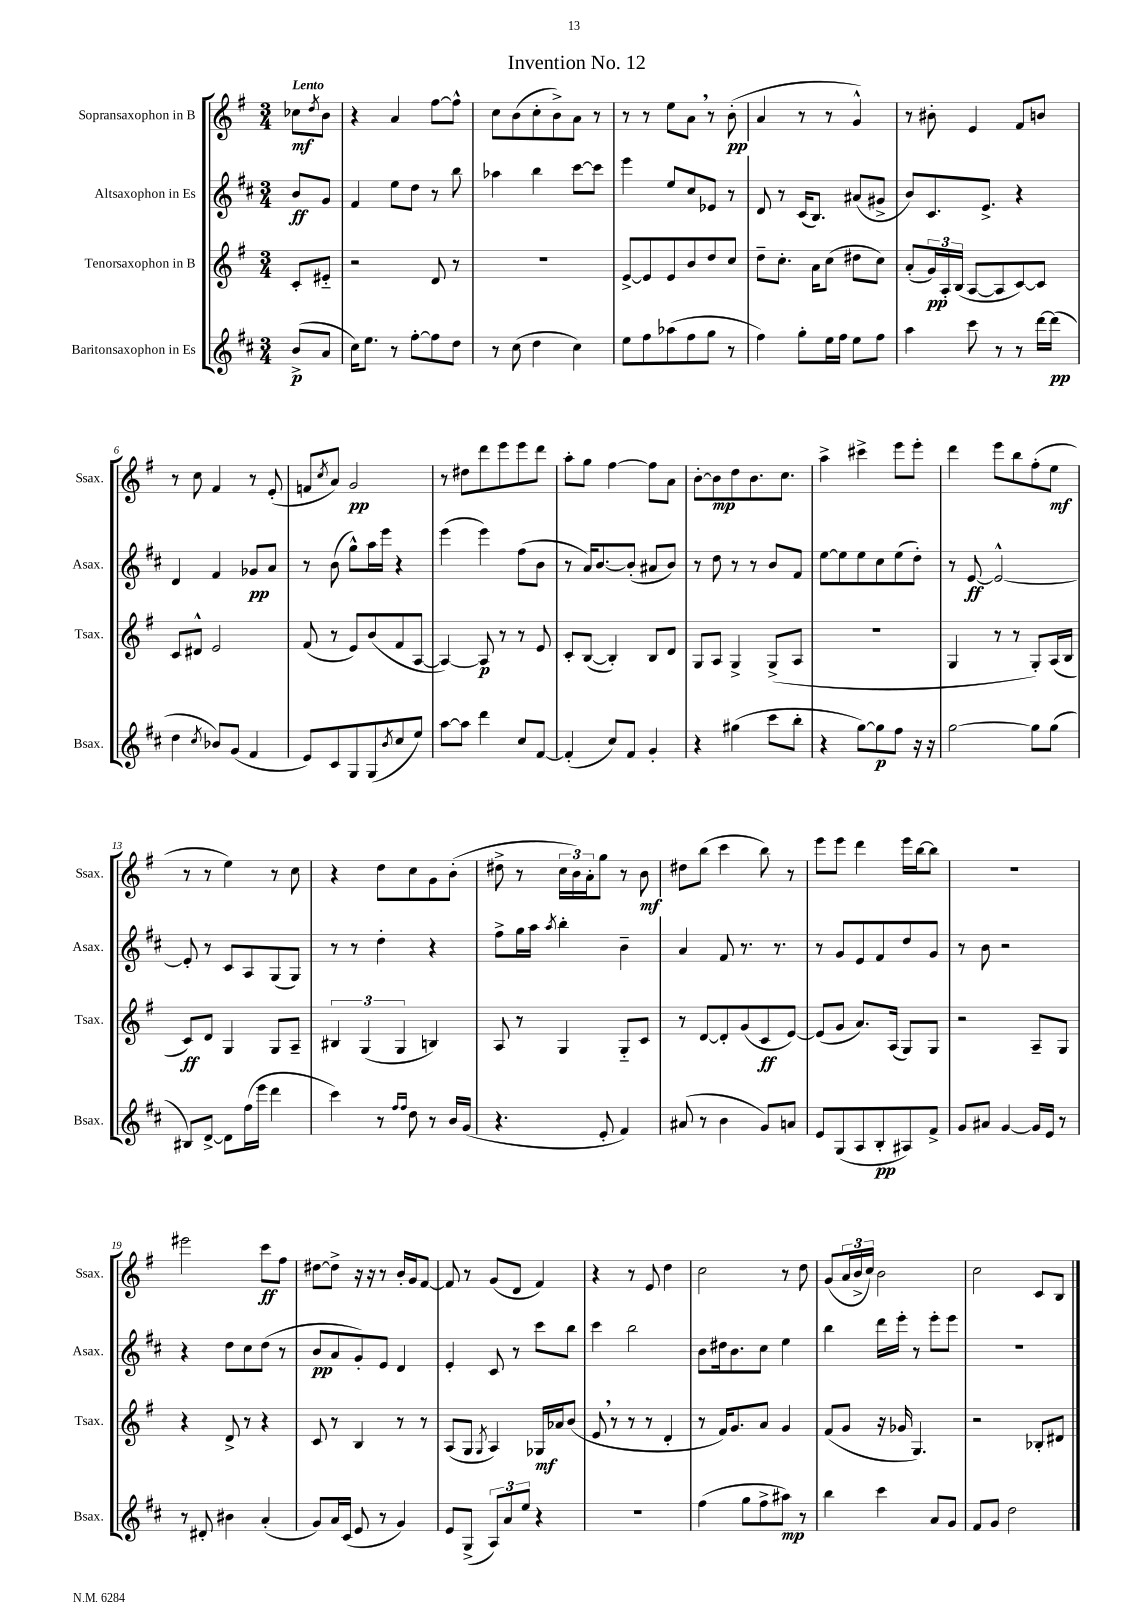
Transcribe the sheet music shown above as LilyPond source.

\header { title = "Invention No. 12" }
<<
\new StaffGroup <<
\new Staff = "s0" \with { instrumentName = "Sopransaxophon in B" shortInstrumentName = "Ssax." } {
    \clef treble \key g \major \numericTimeSignature \time 3/4 \partial 4 \tempo "Lento"
    ces''8\mf \acciaccatura { d''8 } b'8 |
    r4 a'4 fis''8~ fis''8-^ |
    c''8 b'8( c''8-. b'8->) a'8 r8 |
    r8 r8 e''8 a'8 \breathe r8 b'8-.\pp( |
    a'4 r8 r8 g'4-^) |
    r8 bis'8-. e'4 fis'8 b'8 |
    r8 c''8 fis'4 r8 e'8-.( |
    f'8 \acciaccatura { c''8 } a'8) g'2\pp |
    r8 dis''8 d'''8 e'''8 e'''8 d'''8 |
    a''8-. g''8 fis''4~ fis''8 a'8 |
    b'8~-. b'8\mp d''8 b'8. c''8. |
    a''4-> cis'''4-> e'''8 e'''8-. |
    d'''4 e'''8 b''8 fis''8-.( e''8\mf |
    r8 r8 e''4) r8 c''8 |
    r4 d''8 c''8 g'8 b'8-.( |
    dis''8-> r8 \tuplet 3/2 { c''16 b'16) a'16-. } g''8 r8 b'8\mf |
    dis''8 b''8( c'''4 b''8) r8 |
    e'''8 e'''8 d'''4 e'''16 b''16~ b''8 |
    R2. |
    eis'''2 c'''8\ff fis''8 |
    dis''8~ dis''8-> r16 r16 r8 b'16-. g'16 fis'8~ |
    fis'8 r8 g'8( d'8 fis'4) |
    r4 r8 e'8 d''4 |
    c''2 r8 d''8 |
    g'8( \tuplet 3/2 { a'16 b'16-> c''16) } b'2 |
    c''2 c'8 b8 \bar "|." |
}
\new Staff = "s1" \with { instrumentName = "Altsaxophon in Es" shortInstrumentName = "Asax." } {
    \clef treble \key d \major \numericTimeSignature \time 3/4 \partial 4
    b'8\ff g'8 |
    fis'4 e''8 d''8 r8 b''8 |
    aes''4 b''4 cis'''8~ cis'''8 |
    e'''4 e''8 cis''8 ees'8 r8 |
    d'8 r8 cis'16( b8.) ais'8( gis'8-> |
    b'8) cis'8. e'8.-> r4 |
    d'4 fis'4 ges'8\pp a'8 |
    r8 b'8( g''8-^) a''16 e'''16 r4 |
    e'''4( e'''4) fis''8( b'8 |
    r8 a'16) b'8.~ b'8-.( ais'8 b'8) |
    r8 d''8 r8 r8 b'8 fis'8 |
    e''8~ e''8 e''8 cis''8 e''8( d''8-.) |
    r8 e'8~\ff e'2~-^ |
    e'8-. r8 cis'8 a8 g8( g8) |
    r8 r8 d''4-. r4 |
    fis''8-> g''16 a''16 \acciaccatura { a''8 } b''4-. b'4-- |
    a'4 fis'8 r8. r8. |
    r8 g'8 e'8 fis'8 d''8 g'8 |
    r8 b'8 r2 |
    r4 d''8 cis''8 d''8( r8 |
    b'8\pp a'8 g'8-.) e'8 d'4 |
    e'4-. cis'8 r8 cis'''8 b''8 |
    cis'''4 b''2 |
    b'8 dis''16 b'8. cis''8 e''4 |
    b''4 d'''16 e'''16-. r8 e'''8-. e'''8 |
    R2. \bar "|." |
}
\new Staff = "s2" \with { instrumentName = "Tenorsaxophon in B" shortInstrumentName = "Tsax." } {
    \clef treble \key g \major \numericTimeSignature \time 3/4 \partial 4
    c'8-. eis'8-_ |
    r2 d'8 r8 |
    R2. |
    e'8~-> e'8 e'8 b'8 d''8 c''8 |
    d''8-- c''8.-. a'16 c''8( dis''8 c''8) |
    a'8-.( \tuplet 3/2 { g'16\pp) a16-. b16( } a8~ a8 c'8~) c'8 |
    c'8 dis'8-^ e'2 |
    fis'8( r8 e'8) b'8( fis'8 a8~ |
    a4~) a8\p r8 r8 e'8 |
    c'8-. b8~( b4-.) b8 d'8 |
    g8 a8 g4-> g8->( a8 |
    R2. |
    g4 r8 r8 g8-.) a16( b16 |
    c'8\ff) d'8 g4 g8 a8-- |
    \tuplet 3/2 { bis4 g4( g4 } b4) |
    a8 r8 g4 g8-_ c'8 |
    r8 d'8~ d'8-. g'8( c'8\ff e'8~) |
    e'8( g'8 a'8.) a16( g8) g8 |
    r2 a8-- g8 |
    r4 d'8-> r8 r4 |
    c'8 r8 b4 r8 r8 |
    a8( g8 \acciaccatura { g8 } a4) ges16\mf aes'16 b'8( |
    e'8 \breathe r8 r8 r8 d'4-. |
    r8 fis'16) g'8. a'8 g'4 |
    fis'8( g'8 r16 ges'16 g4.) |
    r2 bes8-. dis'8 \bar "|." |
}
\new Staff = "s3" \with { instrumentName = "Baritonsaxophon in Es" shortInstrumentName = "Bsax." } {
    \clef treble \key d \major \numericTimeSignature \time 3/4 \partial 4
    b'8->\p( a'8 |
    cis''16) e''8. r8 fis''8~-. fis''8 d''8 |
    r8 cis''8( d''4 cis''4) |
    e''8 fis''8 aes''8( fis''8 g''8 r8 |
    fis''4) g''8-. e''16 fis''16 e''8 fis''8 |
    a''4 cis'''8 r8 r8 d'''16~ d'''16\pp( |
    d''4 \acciaccatura { cis''8 } bes'8) g'8( fis'4 |
    e'8) cis'8 g8 g8( \acciaccatura { b'8 } cis''8 e''8) |
    a''8~ a''8 d'''4 cis''8 fis'8~ |
    fis'4-.( cis''8) fis'8 g'4-. |
    r4 gis''4( cis'''8 b''8-. |
    r4 g''8~) g''8\p fis''8 r16 r16 |
    g''2~ g''8 g''8( |
    bis8) d'8~-> d'8 fis''16( e'''16 d'''4 |
    cis'''4) r8 \grace { fis''16 fis''16 } d''8 r8 b'16 g'16( |
    r4. e'8-. fis'4) |
    ais'8( r8 b'4 g'8) a'8 |
    e'8 g8( a8 b8-.\pp ais8) fis'8-> |
    g'8 ais'8 g'4~ g'16 e'16 r8 |
    r8 dis'8-. bis'4 a'4-.( |
    g'8) a'16 cis'16( e'8 r8 g'4) |
    e'8 g8->( \tuplet 3/2 { a8) a'8 e''8 } r4 |
    R2. |
    fis''4( g''8 fis''8-> ais''8\mp) r8 |
    b''4 cis'''4 a'8 g'8 |
    fis'8 g'8 d''2 \bar "|." |
}
>>
>>
